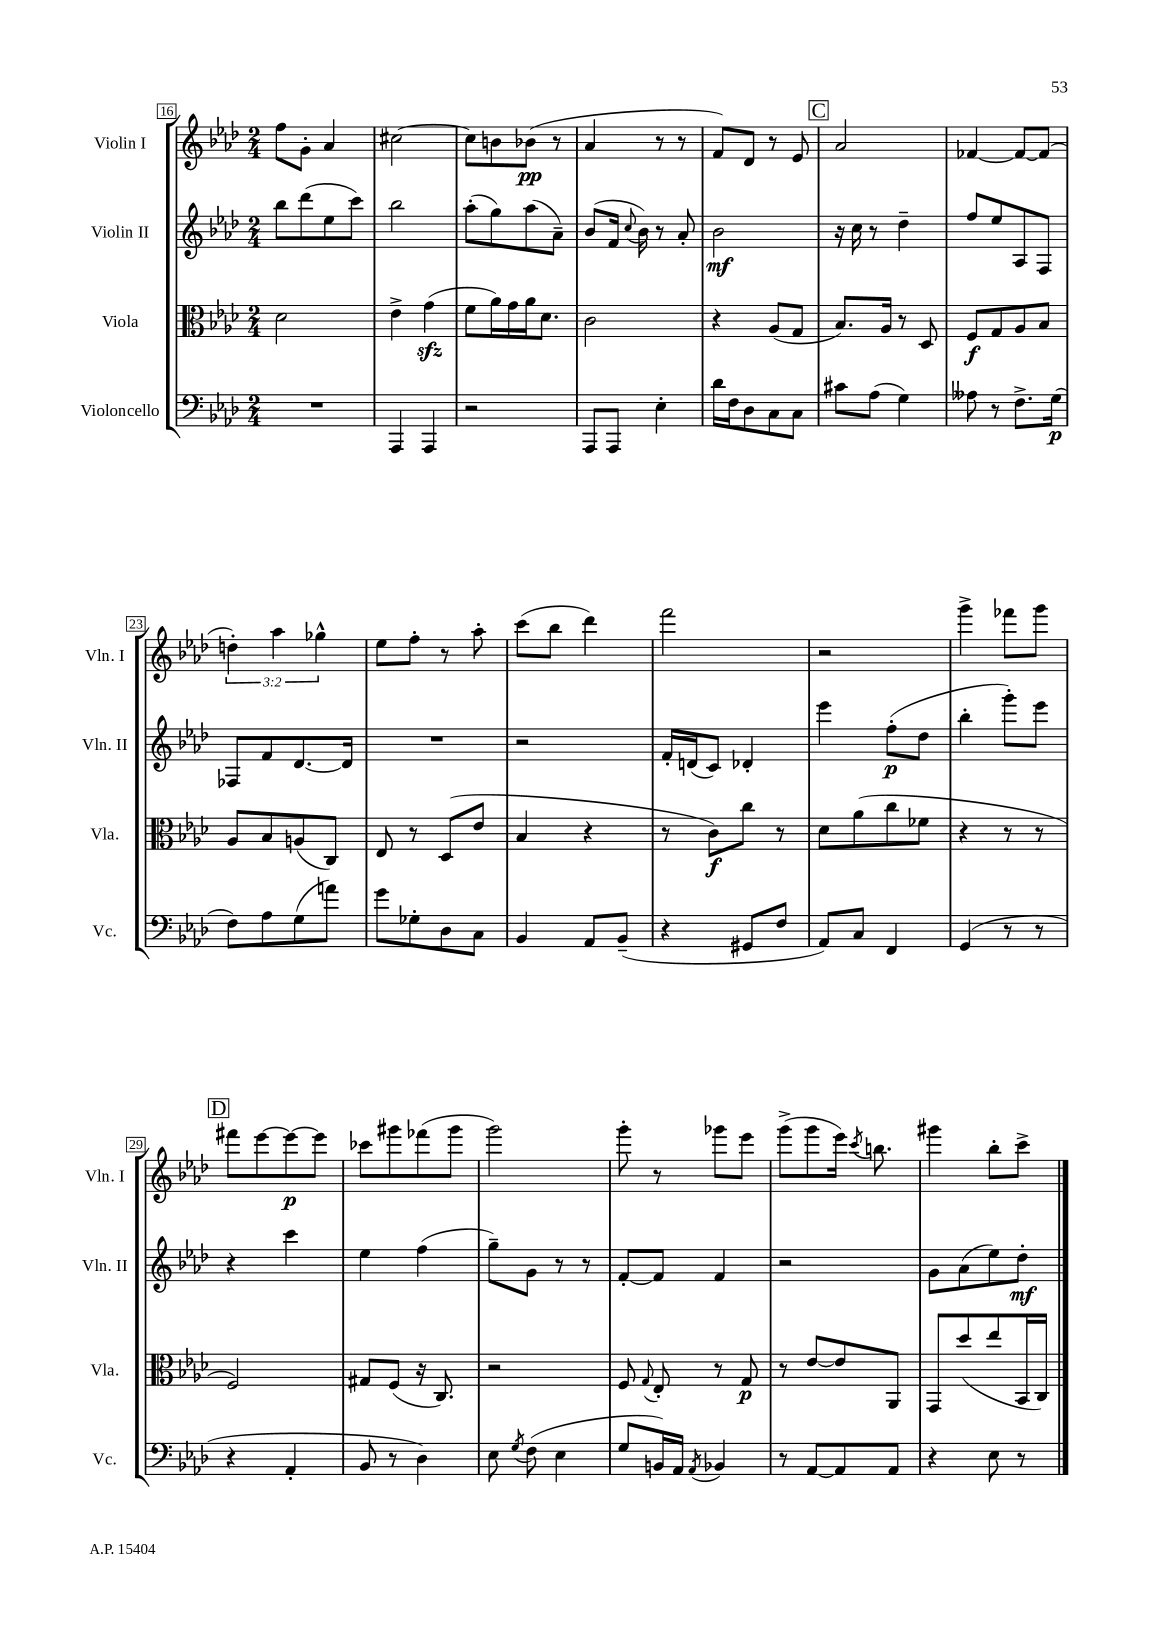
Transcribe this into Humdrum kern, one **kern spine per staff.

**kern	**dynam	**kern	**dynam	**kern	**dynam	**kern	**dynam
*part4	*part4	*part3	*part3	*part2	*part2	*part1	*part1
*staff4	*staff4	*staff3	*staff3	*staff2	*staff2	*staff1	*staff1
*I"Violoncello	*	*I"Viola	*	*I"Violin II	*	*I"Violin I	*
*I'Vc.	*	*I'Vla.	*	*I'Vln. II	*	*I'Vln. I	*
*clefF4	*	*clefC3	*	*clefG2	*	*clefG2	*
*k[b-e-a-d-]	*	*k[b-e-a-d-]	*	*k[b-e-a-d-]	*	*k[b-e-a-d-]	*
*M2/4	*	*M2/4	*	*M2/4	*	*M2/4	*
=16	=16	=16	=16	=16	=16	=16	=16
2r	.	2d-\	.	8bb-\L	.	8ff\L	.
.	.	.	.	(8ddd-\	.	8g'\J	.
.	.	.	.	8ee-\	.	4a-/	.
.	.	.	.	8ccc\J)	.	.	.
=17	=17	=17	=17	=17	=17	=17	=17
4AAA-/	.	4e-^\	.	2bb-\	.	[2cc#X\	.
4AAA-/	.	(4gzz\	.	.	.	.	.
=18	=18	=18	=18	=18	=18	=18	=18
2r	.	8f\L	.	(8aa-'\L	.	8cc#\L]	.
.	.	16a-\L)	.	8gg\)	.	8bn\	.
.	.	16g\	.	.	.	.	.
.	.	16a-\J	.	(8aa-\	.	(8b-X\J	pp
.	.	8.d-\J	.	.	.	.	.
.	.	.	.	8a-~\J)	.	8r	.
=19	=19	=19	=19	=19	=19	=19	=19
8AAA-/L	.	2c\	.	(8b-/L	.	4a-/	.
8AAA-/J	.	.	.	16f/Jk	.	.	.
.	.	.	.	8qqcc/	.	.	.
.	.	.	.	16b-\)	.	.	.
4E-'\	.	.	.	8r	.	8r	.
.	.	.	.	8a-'/	.	8r	.
=20	=20	=20	=20	=20	=20	=20	=20
16d-\LL	.	4r	.	2b-\	mf	8f/L)	.
16F\J	.	.	.	.	.	.	.
8D-\	.	.	.	.	.	8d-/J	.
8C\	.	(8A-/L	.	.	.	8r	.
8C\J	.	8G/J	.	.	.	8e-/	.
!!LO:REH:place=s1:t=C
=21	=21	=21	=21	=21	=21	=21	=21
8c#X\L	.	8.B-/L)	.	16r	.	2a-/	.
.	.	.	.	16cc\	.	.	.
(8A-\J	.	.	.	8r	.	.	.
.	.	16A-/Jk	.	.	.	.	.
4G\)	.	8r	.	4dd-~\	.	.	.
.	.	8D-/	.	.	.	.	.
=22	=22	=22	=22	=22	=22	=22	=22
8A--X\	.	8F/L	f	8ff/L	.	[4f-X/	.
8r	.	8G/	.	8ee-/	.	.	.
8.F^\L	.	8A-/	.	8A-/	.	8f-/L_	.
.	.	8B-/J	.	8F/J	.	(8f-/J]	.
(16G\Jk	p	.	.	.	.	.	.
!!LO:LB:g=z
=23	=23	=23	=23	=23	=23	=23	=23
8F\L)	.	8A-/L	.	8F-X/L	.	6ddn'\)	.
8A-\	.	8B-/	.	8f/	.	.	.
.	.	.	.	.	.	6aa-\	.
(8G\	.	(8An/	.	[8.d-/	.	.	.
.	.	.	.	.	.	6gg-X^^\	.
8an\J)	.	8C/J)	.	.	.	.	.
.	.	.	.	16d-/Jk]	.	.	.
=24	=24	=24	=24	=24	=24	=24	=24
8g\L	.	8E-/	.	2r	.	8ee-\L	.
8G-X'\	.	8r	.	.	.	8ff'\J	.
8D-\	.	(8D-/L	.	.	.	8r	.
8C\J	.	8e-/J	.	.	.	8aa-'\	.
=25	=25	=25	=25	=25	=25	=25	=25
4BB-/	.	4B-/	.	2r	.	(8ccc\L	.
.	.	.	.	.	.	8bb-\J	.
8AA-/L	.	4r	.	.	.	4ddd-\)	.
(8BB-~/J	.	.	.	.	.	.	.
=26	=26	=26	=26	=26	=26	=26	=26
4r	.	8r	.	16f'/LL	.	2fff\	.
.	.	.	.	(16dn/J	.	.	.
.	.	8c\L)	f	8c/J)	.	.	.
8GG#X/L	.	8cc\J	.	4d-X'/	.	.	.
8F/J	.	8r	.	.	.	.	.
=27	=27	=27	=27	=27	=27	=27	=27
8AA-/L)	.	8d-\L	.	4eee-\	.	2r	.
8C/J	.	(8a-\	.	.	.	.	.
4FF/	.	8cc\	.	(8ff'\L	p	.	.
.	.	8f-X\J	.	8dd-\J	.	.	.
=28	=28	=28	=28	=28	=28	=28	=28
(4GG/	.	4r	.	4bb-'\	.	4ggg^\	.
8r	.	8r	.	8ggg'\L)	.	8fff-X\L	.
8r	.	8r	.	8eee-\J	.	8ggg\J	.
!!LO:LB:g=z
!!LO:REH:place=s1:t=D
=29	=29	=29	=29	=29	=29	=29	=29
4r	.	2F/)	.	4r	.	8fff#X\L	.
.	.	.	.	.	.	[8eee-\	.
4AA-'/	.	.	.	4ccc\	.	8eee-\_	p
.	.	.	.	.	.	8eee-\J]	.
=30	=30	=30	=30	=30	=30	=30	=30
8BB-/	.	8G#X/L	.	4ee-\	.	8ccc-X\L	.
8r	.	(8F/J	.	.	.	8ggg#X\	.
4D-\)	.	16r	.	(4ff\	.	(8fff-X\	.
.	.	8.C/)	.	.	.	.	.
.	.	.	.	.	.	8ggg#\J	.
=31	=31	=31	=31	=31	=31	=31	=31
8E-\	.	2r	.	8gg~\L)	.	2ggg\)	.
8qG/	.	.	.	.	.	.	.
(8F\	.	.	.	8g\J	.	.	.
4E-\	.	.	.	8r	.	.	.
.	.	.	.	8r	.	.	.
=32	=32	=32	=32	=32	=32	=32	=32
8G/L	.	8F/	.	[8f'/L	.	8ggg'\	.
.	.	8qqG/	.	.	.	.	.
16BBn/L)	.	8E-'/	.	8f/J]	.	8r	.
16AA-/JJ	.	.	.	.	.	.	.
8qAA-/	.	.	.	.	.	.	.
4BB-X/	.	8r	.	4f/	.	8ggg-X\L	.
.	.	8G/	p	.	.	8eee-\J	.
=33	=33	=33	=33	=33	=33	=33	=33
8r	.	8r	.	2r	.	(8ggg^\L	.
[8AA-/L	.	[8e-/L	.	.	.	8ggg\	.
8AA-/]	.	8e-/]	.	.	.	16eee-\Jk)	.
.	.	.	.	.	.	8qccc/	.
.	.	.	.	.	.	8.bbn\	.
8AA-/J	.	8AA-/J	.	.	.	.	.
=34	=34	=34	=34	=34	=34	=34	=34
4r	.	8GG/L	.	8g\L	.	4ggg#X\	.
.	.	(8dd-/	.	(8a-\	.	.	.
8E-\	.	8ee-/	.	8ee-\)	.	8bb-'\L	.
8r	.	16BB-/L	.	8dd-'\J	mf	8ccc^\J	.
.	.	16C/JJ)	.	.	.	.	.
==	==	==	==	==	==	==	==
*-	*-	*-	*-	*-	*-	*-	*-
